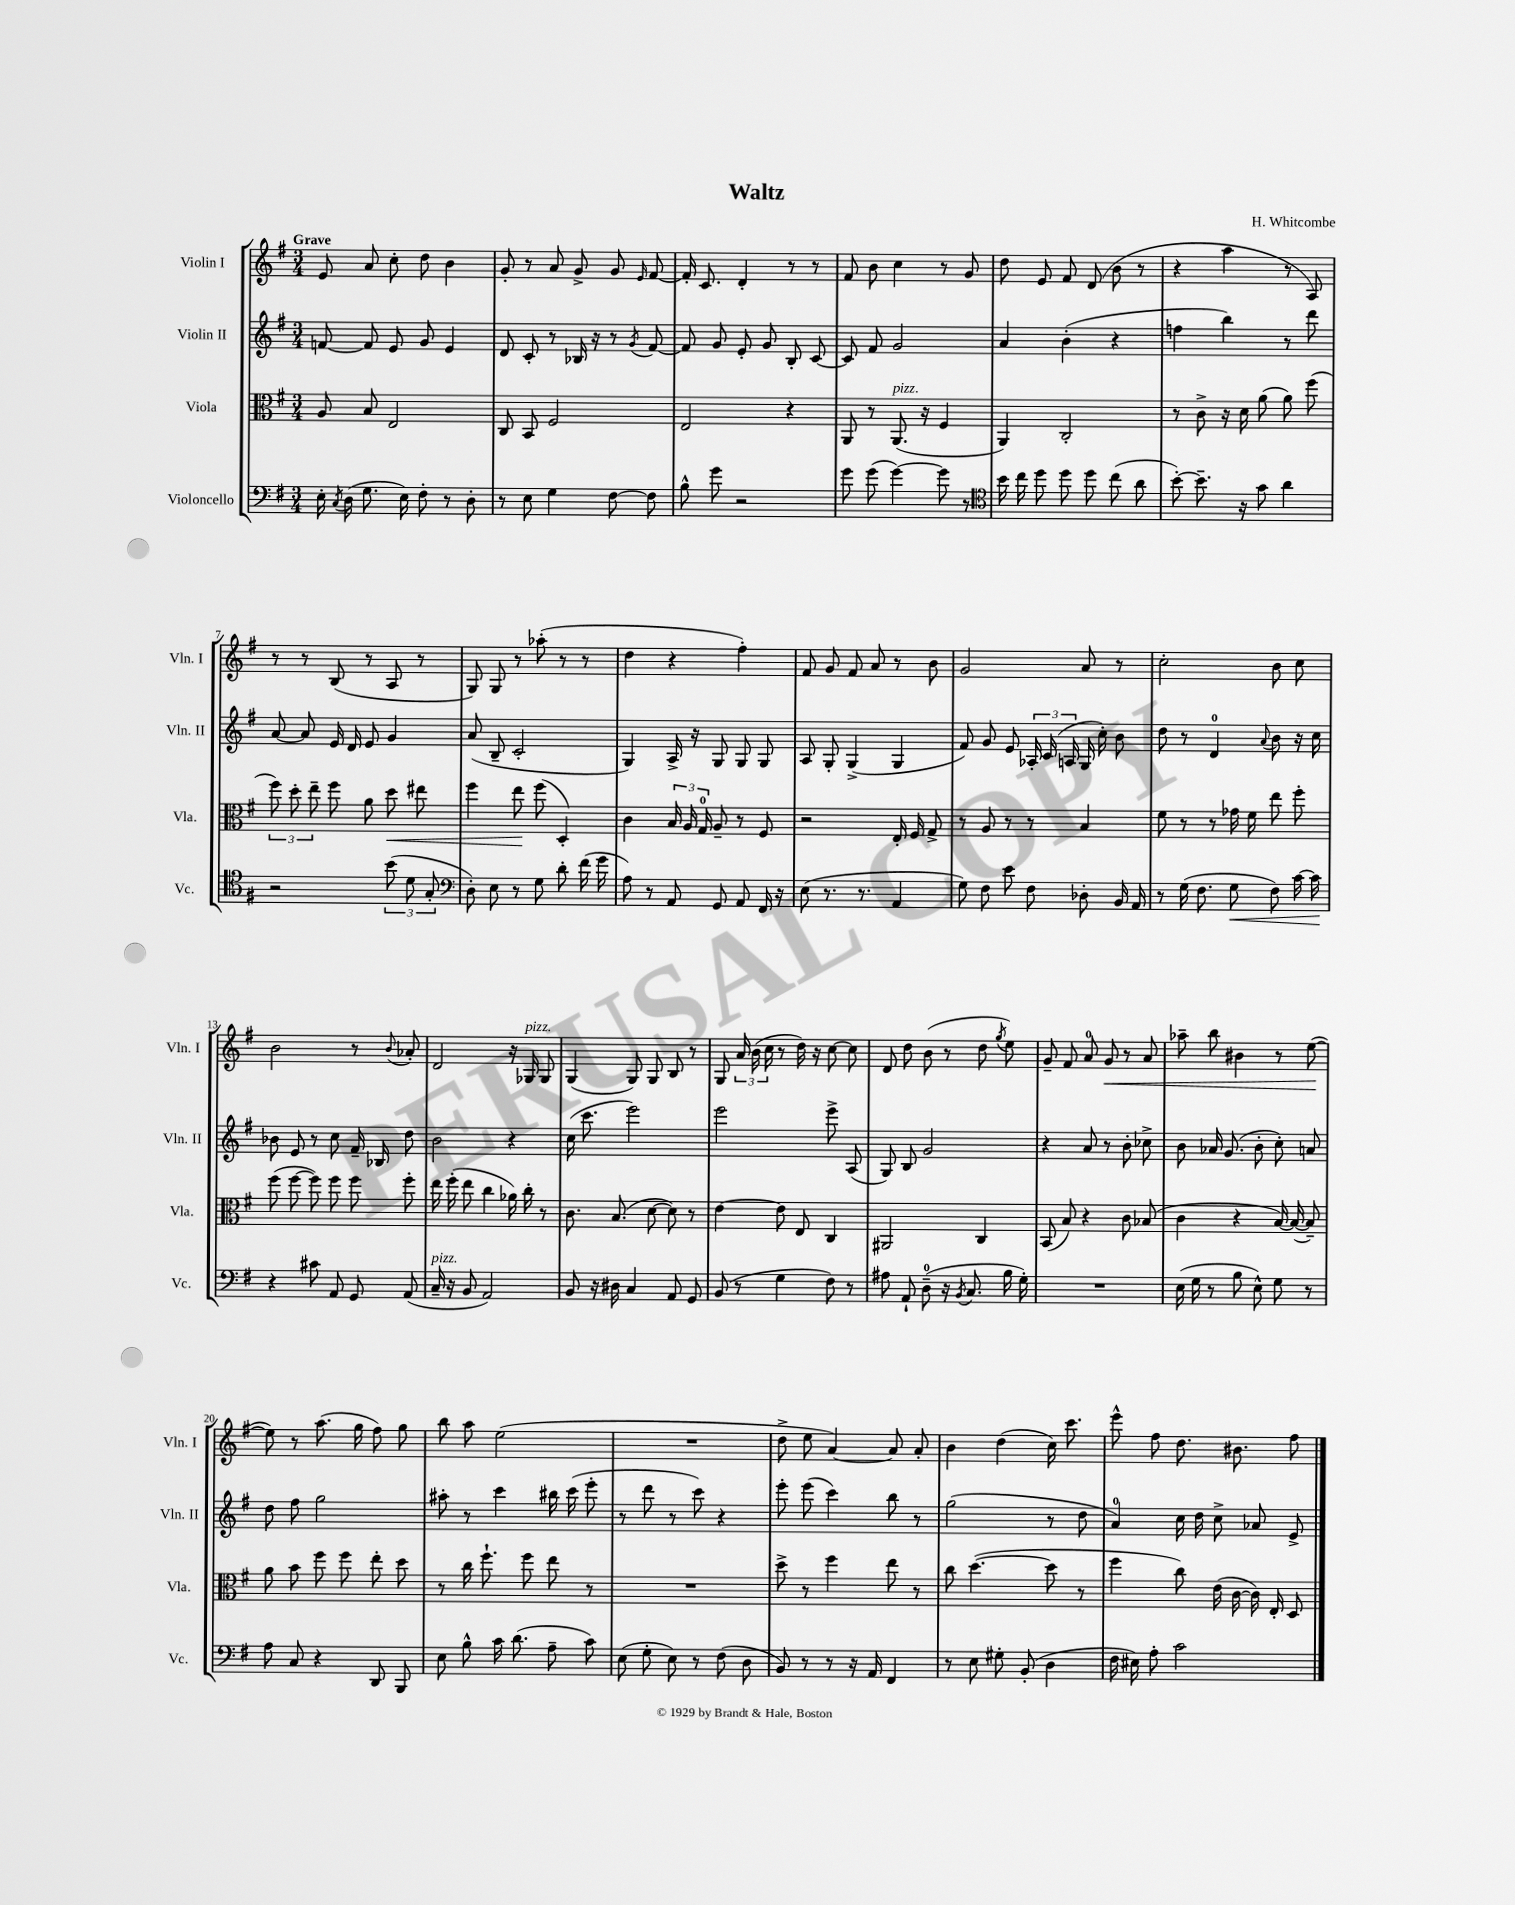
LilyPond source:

\header { title = "Waltz" composer = "H. Whitcombe" }
<<
\new StaffGroup <<
\new Staff = "s0" \with { instrumentName = "Violin I" shortInstrumentName = "Vln. I" } {
    \clef treble \key g \major \numericTimeSignature \time 3/4 \tempo "Grave"
    \autoBeamOff e'8 a'8 c''8-. d''8 b'4 |
    g'8-. r8 a'8 g'8-> g'8 \grace { e'16 } fis'8~ |
    fis'16-. c'8. d'4-. r8 r8 |
    fis'8 b'8 c''4 r8 g'8 |
    d''8 e'8 fis'8 d'8( b'8 r8 |
    r4 a''4 r8 a8) |
    r8 r8 b8( r8 a8 r8 |
    g8) g8 r8 aes''8-.( r8 r8 |
    d''4 r4 fis''4-.) |
    fis'8 g'8 fis'8 a'8 r8 b'8 |
    g'2 a'8 r8 |
    c''2-. b'8 c''8 |
    b'2 r8 \appoggiatura { b'8 } aes'8-. |
    d'2 r16 ges16^\markup { \italic "pizz." } ges8 |
    g4( g8) g8 b8 r8 |
    g8 \tuplet 3/2 { a'16 b'16( c''16 } r8 d''16) r16 c''8~ c''8 |
    d'8 d''8 b'8( r8 d''8 \acciaccatura { g''8 } e''8) |
    g'8-- fis'8 a'8-0 g'8\< r8 a'8 |
    aes''8-- b''8 bis'4 r8 e''8~\!( |
    e''8) r8 a''8.( g''16 fis''8) g''8 |
    b''8 a''8 e''2( |
    R2. |
    d''8-> e''8 a'4~) a'8 a'8-. |
    b'4 d''4( c''16) c'''8. |
    e'''8-^ fis''8 d''8. bis'8. fis''8 \bar "|." |
}
\new Staff = "s1" \with { instrumentName = "Violin II" shortInstrumentName = "Vln. II" } {
    \clef treble \key g \major \numericTimeSignature \time 3/4
    \autoBeamOff f'8~ f'8 e'8 g'8 e'4 |
    d'8 c'8-. r8 bes16 r16 r8 \acciaccatura { g'8 } fis'8~ |
    fis'8 g'8 e'8-. g'8 b8-. c'8~ |
    c'8 fis'8 g'2 |
    a'4 b'4-.( r4 |
    f''4 b''4) r8 d'''8 |
    a'8~ a'8 e'16 d'16 e'8 g'4 |
    a'8( b8-- c'2-. |
    g4) a16-> r16 g8 g8 g8 |
    a8 g8-. g4->( g4 |
    fis'8) g'8 e'8 \tuplet 3/2 { aes16-. c'16( a16 } g16 c''16-.) b'8 |
    d''8 r8 d'4-0 \appoggiatura { a'8 } b'8 r16 c''16 |
    bes'8 e'8 r8 c''8 fis'16-- bes16 d''8 |
    b'2 r4 |
    c''16( c'''8. e'''2) |
    e'''2 e'''8-> a8( |
    g8) b8 g'2 |
    r4 a'8 r8 b'8-. ces''8-> |
    b'8 aes'16 g'8.( b'8-. c''8-.) a'8 |
    d''8 fis''8 g''2 |
    ais''8-. r8 c'''4 bis''16 c'''16( e'''8-. |
    r8 d'''8 r8 c'''8) r4 |
    e'''8-. e'''8( c'''4) b''8 r8 |
    g''2( r8 d''8 |
    a'4-0) c''16 d''16 c''8-> aes'8 e'8-> \bar "|." |
}
\new Staff = "s2" \with { instrumentName = "Viola" shortInstrumentName = "Vla." } {
    \clef alto \key g \major \numericTimeSignature \time 3/4
    \autoBeamOff a8 b8 e2 |
    c8 b,8 fis2 |
    e2 r4 |
    a,8 r8 a,8.^\markup { \italic "pizz." }( r16 fis4 |
    a,4) c2-. |
    r8 c'8-> r16 d'16 a'8( a'8) fis''8( |
    \tuplet 3/2 { fis''8) d''8-. e''8-- } fis''8 a'8 d''8\< eis''8 |
    fis''4 e''8\! fis''8( d4-.) |
    c'4 \tuplet 3/2 { b16 a16 g16-0 } a8-- r8 fis8 |
    r2 e16-. fis16 g8-> |
    r8 a8 r8 r8 b4 |
    fis'8 r8 r8 ges'16 fis'16 e''8 fis''8-. |
    fis''8( fis''8~ fis''8) fis''8 fis''8 fis''8-. |
    e''16 fis''16-.( e''8 c''4 aes'16) c''16-. r8 |
    c'8. b8.( d'8~ d'8) r8 |
    e'4~ e'8 e8 c4 |
    ais,2 c4 |
    b,8( b8) r4 c'8 bes8( |
    c'4 r4 b16~) b16~( b8--) |
    a'8 b'8 fis''8 fis''8 e''8-. d''8 |
    r8 c''16 fis''8.-! fis''8 e''8 r8 |
    R2. |
    d''8-> r8 fis''4 e''8 r8 |
    c''8 d''4.~( d''8 r8 |
    fis''4 c''8) e'16( c'16~ c'16) e16-. d8 \bar "|." |
}
\new Staff = "s3" \with { instrumentName = "Violoncello" shortInstrumentName = "Vc." } {
    \clef bass \key g \major \numericTimeSignature \time 3/4
    \autoBeamOff e16-. \acciaccatura { c8 } d16( g8. e16) fis8-. r8 d8-. |
    r8 e8 g4 fis8~ fis8 |
    b8-^ g'8 r2 |
    g'8 g'8( g'4~) g'8 r8 |
    \clef tenor b'16 c''16 d''8 d''8 d''8 c''8( a'8 |
    b'8~-.) b'8.-- r16 g'8 a'4 |
    r2 \tuplet 3/2 { b'8( d'8 g8-. } |
    \clef bass d8-.) e8 r8 g8 d'8-. fis'16( g'16 |
    a8) r8 a,8 g,8 a,8 fis,16 r16 |
    e8( r8. r8. a,4 |
    g8) fis8 e'8 fis8 des8-. b,16 a,16 |
    r8 g16( fis8. g8\< fis8) c'16~ c'16\! |
    r4 cis'8 a,8 g,8 a,8( |
    c16--^\markup { \italic "pizz." } r16 b,8 a,2) |
    b,8 r16 dis16 c4 a,8 g,8 |
    b,8( r8 g4 fis8) r8 |
    ais8 a,8-! d8-0--( r16 \acciaccatura { b,8 } c8. b16 g16-.) |
    R2. |
    e16( g16 r8 b8 e8-^) g8 r8 |
    a8 c8 r4 d,8 b,,8 |
    e8 b8-^ c'16 d'8.( a8-- c'8) |
    e8( g8-. e8) r8 fis8( d8 |
    b,8) r8 r8 r16 a,16 fis,4 |
    r8 e8 gis8-. b,8-.( d4 |
    fis16 eis16) a8-. c'2 \bar "|." |
}
>>
>>
